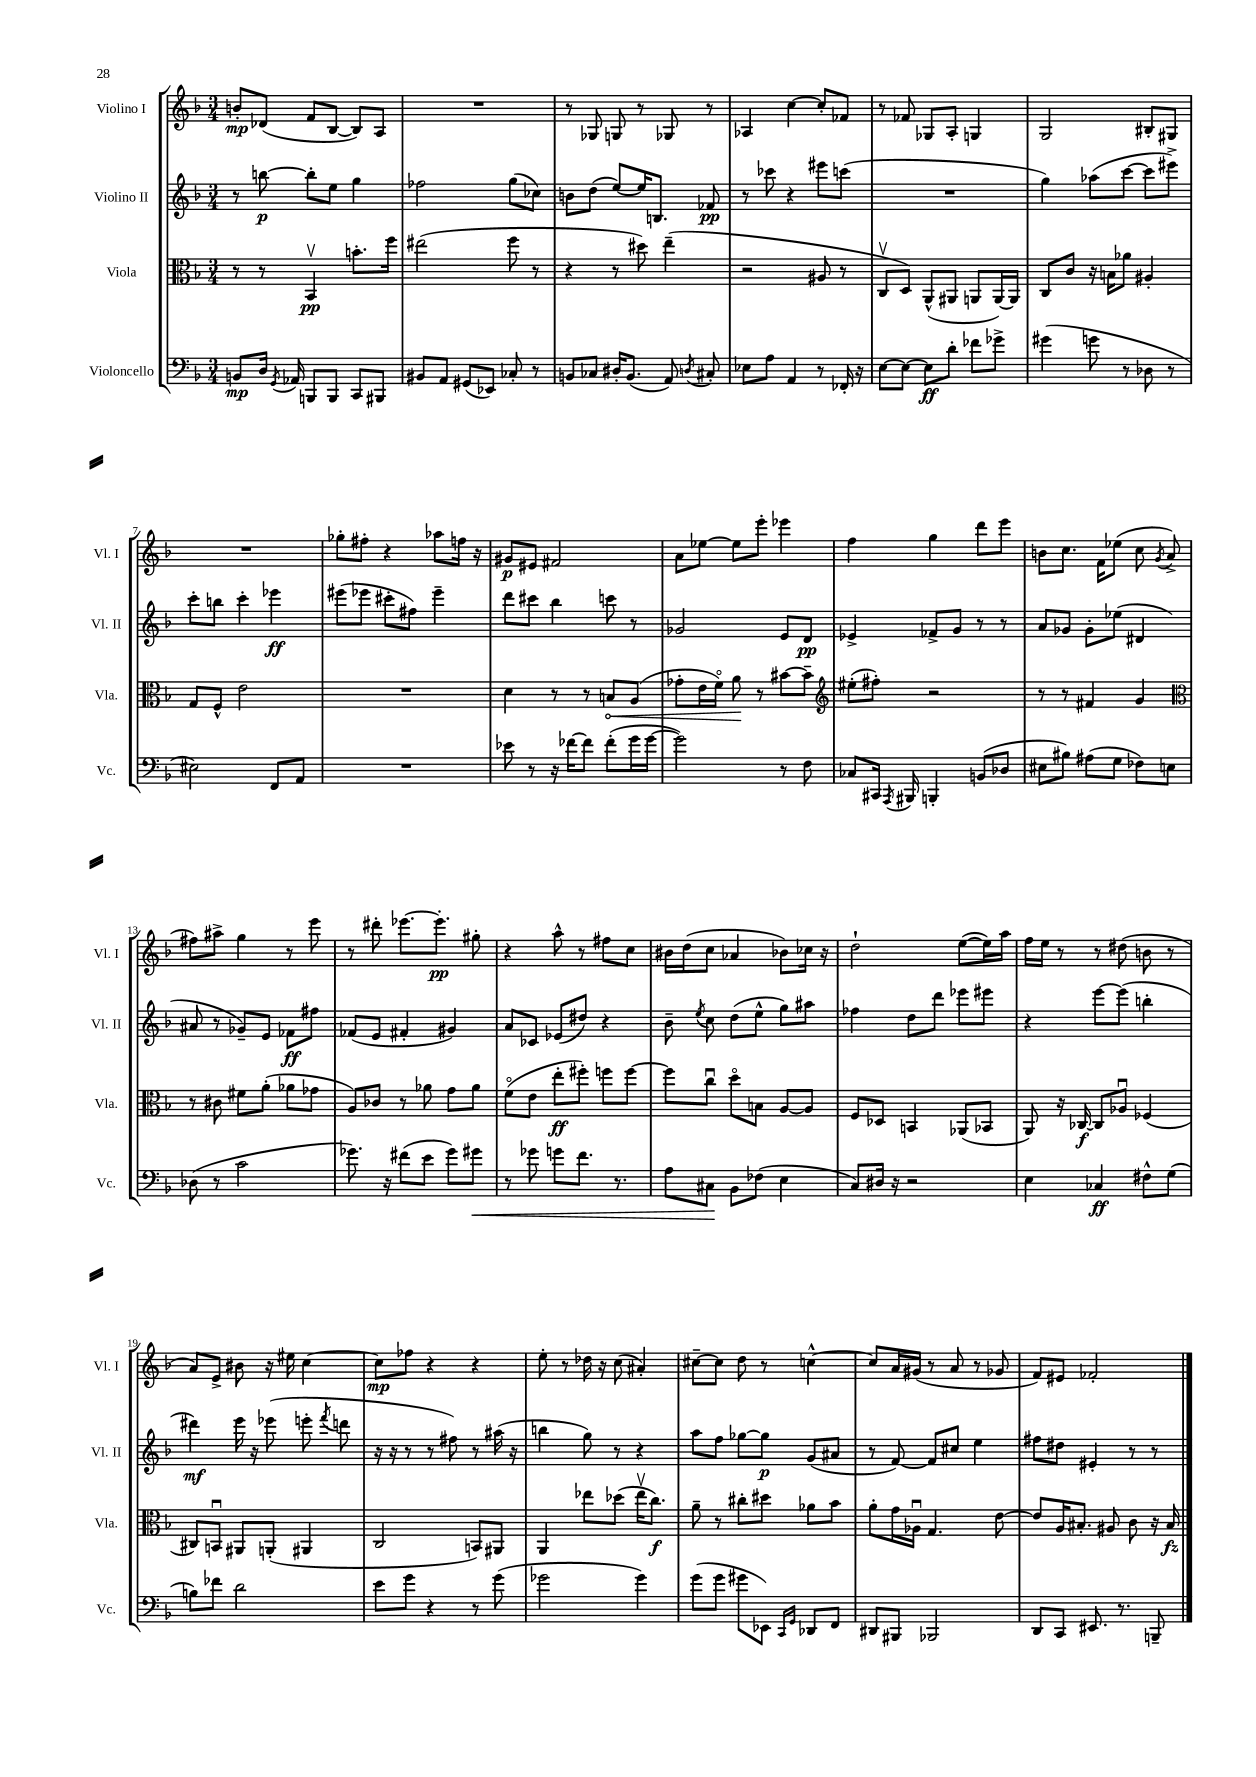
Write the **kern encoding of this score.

**kern	**kern	**kern	**kern
*staff4	*staff3	*staff2	*staff1
*clefF4	*clefC3	*clefG2	*clefG2
*k[b-]	*k[b-]	*k[b-]	*k[b-]
*M3/4	*M3/4	*M3/4	*M3/4
8BB	8r	8r	8b'
16D	8r	[8bb	(8d-
8qGG	.	.	.
16AA-	.	.	.
8BBB	4BB-v	8bb']	8f
8BBB	.	8ee	[8B-
8CC	8.b'	4gg	8B-])
8BBB#	.	.	8A
.	16ff	.	.
=	=	=	=
8BB#	(2ee#	2ff-	2.r
8AA	.	.	.
(8GG#	.	.	.
8EE-)	.	.	.
8C-'	8ff	(8gg	.
8r	8r	8cc-)	.
=	=	=	=
8BB	4r	8b	8r
8C-	.	(8dd	8G-
16D#'	8r	[8ee)	8G
(8.BB	.	.	.
.	8dd#)	16ee]	8r
.	.	8.B	.
8AA)	(4ee~	.	8G-
8qD	.	.	.
8C#'	.	8f-	8r
=	=	=	=
8E-	2r	8r	4A-
8A	.	8ccc-	.
4AA	.	4r	[4cc
8r	8A#	8eee#	8cc']
16FF-'	8r	(8ccc	8f-
16r	.	.	.
=	=	=	=
[8E	8Cv	2.r	8r
8E_	8D)	.	8f-
8E]	(8AA^^	.	8G-
8d'	8AA#	.	8A'
8f-	8AA	.	4G
8g-^	[16AA)	.	.
.	16AA]	.	.
=	=	=	=
(4g#	8C	4gg)	2G
.	8c	.	.
8g	16r	(8aa-	.
.	16B	.	.
8r	8a-	[8ccc	.
8D-	4A#'	8ccc]	8B#'
8r	.	8eee#^)	8G#
=	=	=	=
2E#)	8G	8ccc'	2.r
.	8F^^	8bb	.
.	2e	4ccc'	.
8FF	.	4eee-	.
8AA	.	.	.
=	=	=	=
2.r	2.r	(8eee#	8gg-'
.	.	8eee-	8ff#'
.	.	8ccc#'	4r
.	.	8ff#)	.
.	.	4eee-~	8aa-
.	.	.	16ff
.	.	.	16r
=	=	=	=
8e-	4d	8ddd	8g#
8r	.	8ccc#	8e#
16r	8r	4bb-	2f#
[16f-	.	.	.
8f-]	8r	.	.
(8f-'	8B	8ccc	.
16g	(8A	8r	.
[16g	.	.	.
=	=	=	=
2g])	8g-'	2g-	8a
.	16e	.	[8ee-
.	16fo)	.	.
.	8a	.	8ee-]
.	8r	.	8eee'
8r	[8b#	8e	4eee-
8F	8b#~]	8d	.
=	=	=	=
*	*clefG2	*	*
8C-	(8ee#'	4e-^	4ff
16CC#	8ff#')	.	.
8qAAA	.	.	.
16BBB#	.	.	.
4BBB'	2r	8f-^	4gg
.	.	8g	.
(8BB	.	8r	8ddd
8D-	.	8r	8eee
=	=	=	=
8E#	8r	8a	8b
8B#)	8r	8g-	8.cc
(8A#	4f#	8g-'	.
.	.	.	16f
8G	.	(8ee-	(8ee-
8F-)	4g	4d#	8cc
.	.	.	8qg
8E	.	.	8a^
=	=	=	=
*	*clefC3	*	*
(8D-	8r	8a#	8ff#)
8r	8c#	8r	8aa#^
2c	8f#	8g-~)	4gg
.	(8a'	8e	.
.	8a-	8f-	8r
.	8g-	8ff#	8eee
=	=	=	=
8.g-)	8A)	(8f-	8r
.	8c-	8e	8ddd#'
16r	.	.	.
(8f#	8r	4f#'	[8.eee-
8e	8a-	.	.
.	.	.	8.eee-']
8g-)	8g	4g#)	.
8g#	8a-	.	8gg#'
=	=	=	=
8r	(8fo	8a	4r
8g-	8e	8c-	.
8g	8ee'	(8e-	8aa^^
8.f	8ff#')	8dd#)	8r
.	8ff	4r	8ff#
8.r	.	.	.
.	[8ff	.	8cc
=	=	=	=
8A	8ff]	8b-~	16b#
.	.	.	(16dd
.	.	8qee	.
8C#	8ccu	8cc	8cc
8BB-	8ddo	(8dd	4a-
(8F-	8B	8ee^^	.
4E	[8A	8gg)	8b-)
.	8A]	8aa#	16cc-
.	.	.	16r
=	=	=	=
8C)	8F	4ff-	2dd`
16D#	8D-	.	.
16r	.	.	.
2r	4BB	8dd	.
.	.	8ddd	.
.	(8AA-	8eee-	([8ee
.	8BB-	8eee#	16ee])
.	.	.	16aa
=	=	=	=
4E	8AA)	4r	16ff
.	.	.	16ee
.	16r	.	8r
.	[16C-	.	.
4C-	8C-]	[8eee	8r
.	8A-u	(8eee]	(8dd#
8F#^^	(4F-	4bb'	8b
(8G	.	.	8r
=	=	=	=
8B)	8C#)	4ddd#)	8a)
8f-	8BBu	.	8e^
2d	8AA#	16eee	8b#
.	.	16r	.
.	(8AA'	(8eee-	16r
.	.	.	16ee#
.	4AA#	8eee'	[4cc
.	.	8qfff	.
.	.	8ddd	.
=	=	=	=
8e	2C	16r	8cc]
.	.	16r	.
8g	.	8r	8ff-
4r	.	8r	4r
.	.	8ff#)	.
8r	8BB)	8r	4r
(8g	8AA#	(16aa#	.
.	.	16r	.
=	=	=	=
2g-	4AA	4bb	8ee'
.	.	.	8r
.	8ee-	8gg)	16dd-
.	.	.	16r
.	(8dd-	8r	(8cc
4g-)	16ee-v	4r	4a#')
.	8.cc)	.	.
=	=	=	=
(8g	8a~	8aa	[8cc#~
8g	8r	8ff	8cc#]
8g#	8cc#'	[8gg-	8dd
8EE-)	8dd#	8gg-]	8r
16qqCC	.	.	.
16qqGG	.	.	.
8DD-	8a-	(8g	[4cc^^
8FF	8b-	8a#	.
=	=	=	=
8DD#	8a'	8r	8cc]
8BBB#	16g	[8f)	16a
.	16A-u	.	(16g#
2BBB-	4.G	8f]	8r
.	.	8cc#	8a
.	.	4ee	8r
.	[8e	.	8g-
=	=	=	=
8DD	8e]	8ff#	8f)
8CC	16A	8dd#	8e#
.	8.B#'	.	.
8.EE#	.	4e#'	2f-'
.	8A#	.	.
8.r	.	.	.
.	8c	8r	.
8BBB~	16r	8r	.
.	16B#	.	.
==	==	==	==
*-	*-	*-	*-
